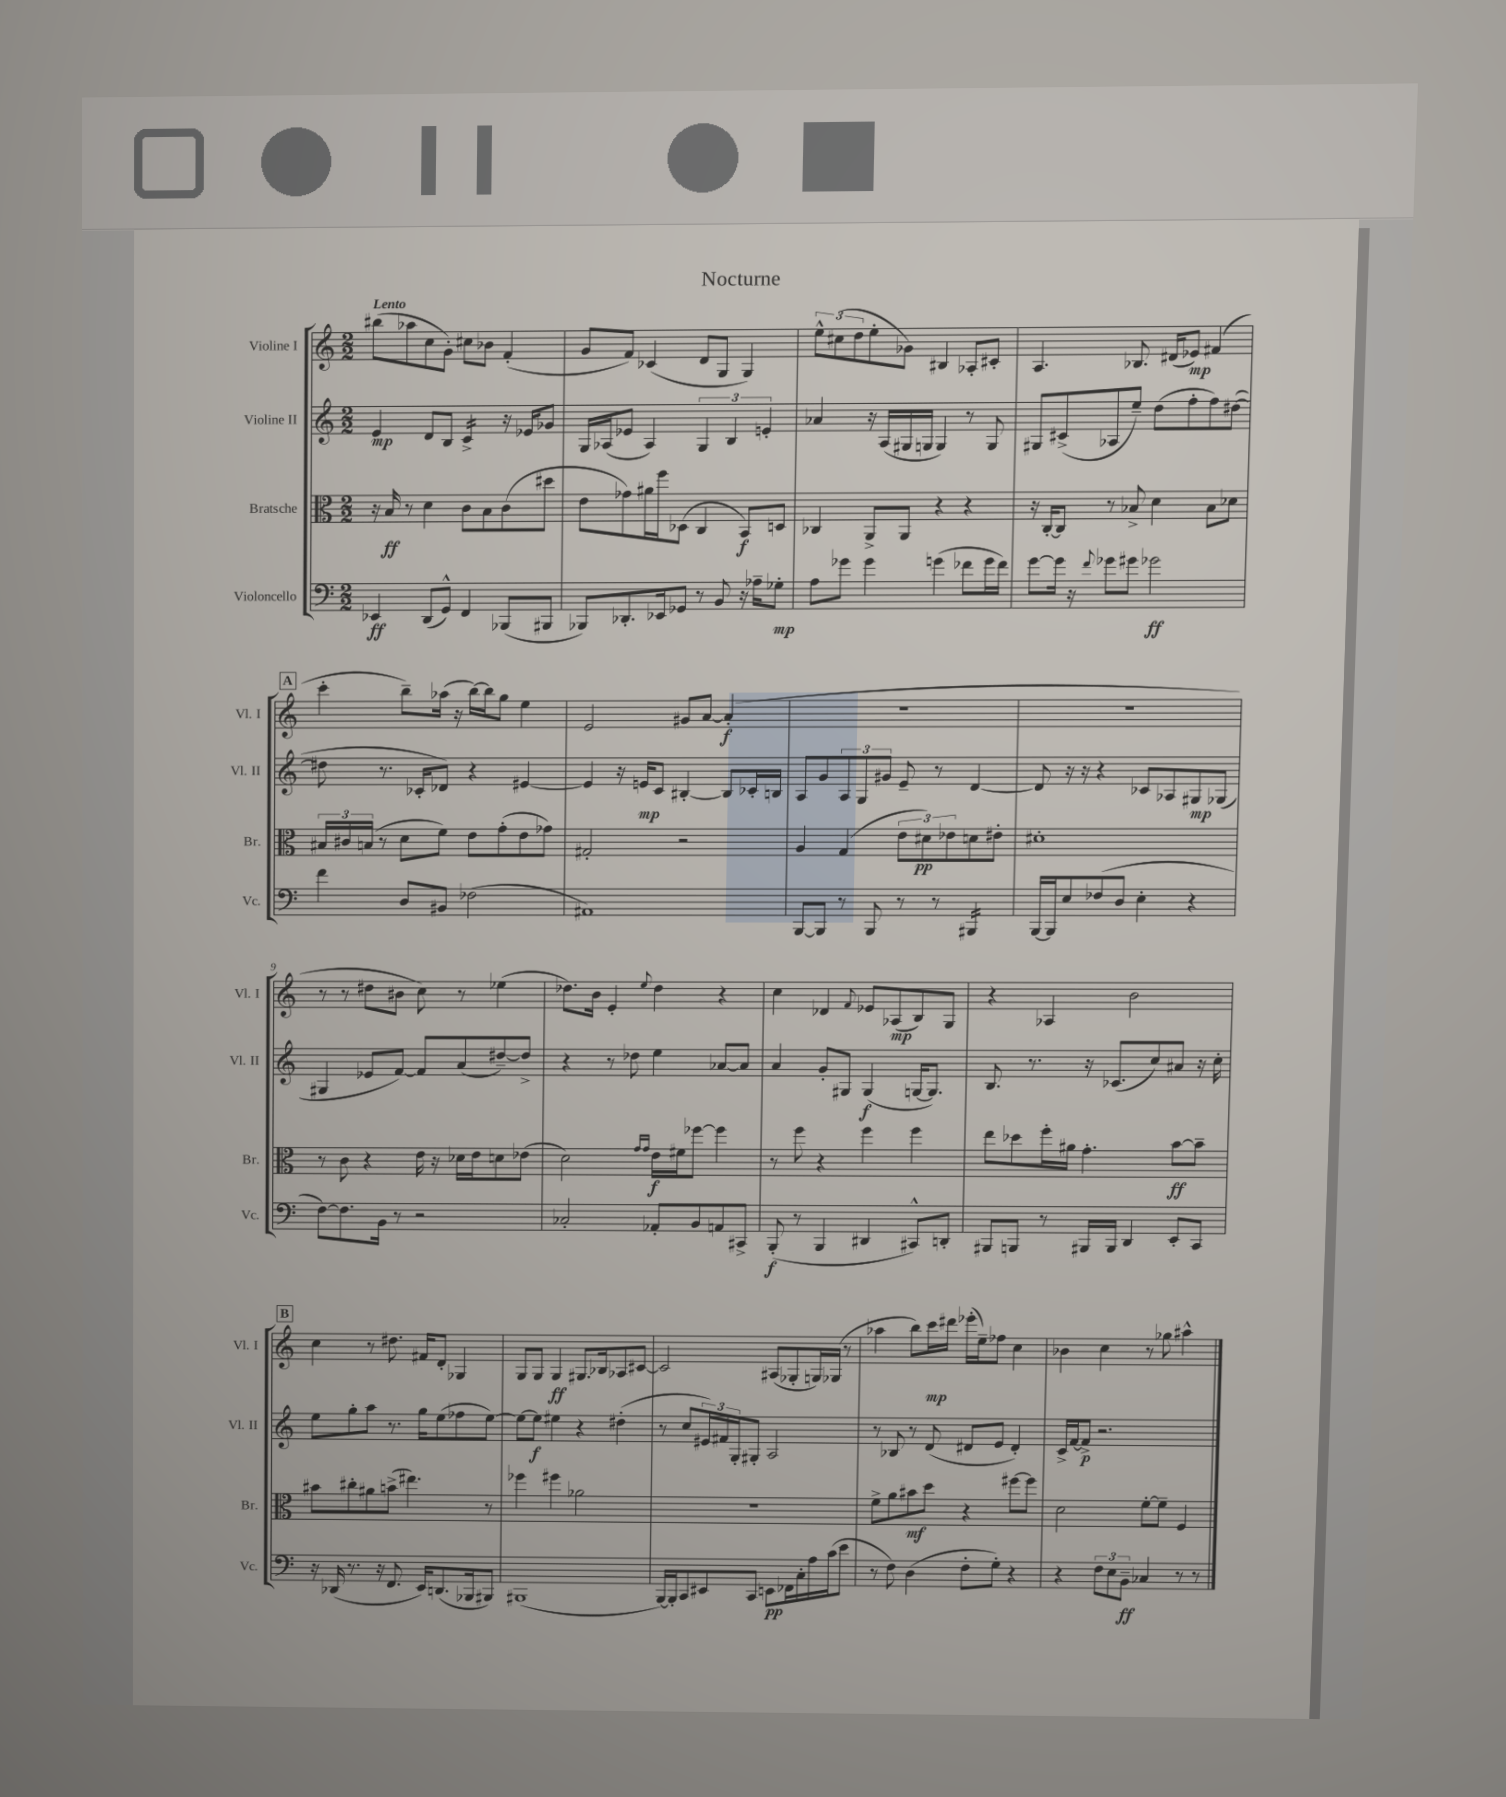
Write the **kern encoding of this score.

**kern	**kern	**kern	**kern
*staff4	*staff3	*staff2	*staff1
*clefF4	*clefC3	*clefG2	*clefG2
*k[]	*k[]	*k[]	*k[]
*M2/2	*M2/2	*M2/2	*M2/2
4EE-	16r	4e	(8bb#
.	16B	.	.
.	8r	.	8aa-
(8DD	4d	8d	8cc
8GG^^)	.	8B	8g')
4FF	8c	4c^	8cc#
.	8B	.	8b-
(8BBB-	(8c	16r	(4f'
.	.	16e-	.
8BBB#	8dd#	8g-	.
=	=	=	=
8BBB-)	8e	16G	8g
.	.	(16A-	.
8.DD-'	8g-)	8e-	8f)
.	16a#	4A-)	(4c-
16EE-	16ff	.	.
8GG-	(8D-	.	.
8r	4C	6G	8d
8BB	.	.	8G
.	.	6B	.
16r	8BB)	.	4G)
16A-~	.	.	.
.	.	6e'	.
8G-'	8D	.	.
=	=	=	=
8A	4C-	4a-	12ee^^
.	.	.	(12cc#
8g-	.	.	.
.	.	.	12dd
4g-	8AA^	16r	8ee'
.	.	(16A	.
.	8AA	16G#	8g-)
.	.	16G	.
(4g	4r	4G)	4B#
8f-	4r	8r	8A-'
16g	.	8G	8c#'
16f-)	.	.	.
=	=	=	=
[8g	16r	8G#	4.A
.	[16C'	.	.
16g]	8C]	(8c#^	.
16r	.	.	.
8qqf	.	.	.
8g-	8r	8A-	.
8g#	8B-^	8ee~)	8.B-
2g-	4d	(8dd	.
.	.	.	(16d#
.	.	8ff'	8e-)
.	8B-	8ff)	(4f#
.	8d-	([8dd#	.
=	=	=	=
4f	24B#	8dd#]	4ccc'
.	24c#	.	.
.	(24B	.	.
.	8r	8.r	.
8D	8d	.	8bb~)
.	.	16c-'	.
8BB#	8f)	8d-)	(16aa-
.	.	.	16r
(2F-	8e	4r	[16bb)
.	.	.	16bb]
.	(8g'	.	8gg
.	8e	[4e#	4ee
.	8g-)	.	.
=	=	=	=
1AA#)	2G#'	4e#]	2e
.	.	16r	.
.	.	16e	.
.	.	8c	.
.	2r	[4B#'	8g#
.	.	.	[8a
.	.	8B#]	(4a']
.	.	16c-'	.
.	.	16B	.
=	=	=	=
[8BBB	4A	8A	1r
8BBB]	.	8g	.
8r	(4G	12A	.
.	.	12G	.
8BBB	.	.	.
.	.	12g#	.
8r	12e	8e~	.
.	12d#)	.	.
8r	.	8r	.
.	12e-	.	.
4BBB#	8d	[4d	.
.	8e#'	.	.
=	=	=	=
[16BBB	1d#'	8d]	1r
16BBB]	.	.	.
8E	.	16r	.
.	.	16r	.
(8F-	.	4r	.
8D	.	.	.
4E'	.	8c-	.
.	.	8A-	.
4r	.	8G#	.
.	.	(8G-	.
=	=	=	=
[8F)	8r	4G#	8r
8.F]	8c	.	8r
.	4r	8e-	8dd#
16BB	.	.	.
8r	.	[8f)	8b#
2r	16e	8f]	8cc)
.	16r	.	.
.	16d-	(8a	8r
.	16e	.	.
.	8d	[8dd#~)	(4ee-
.	(8e-	8dd#^]	.
=	=	=	=
2C-'	2d)	4r	8.dd-)
.	.	.	16b
.	.	8r	4e'
.	.	8dd-	.
.	16qqg	.	.
.	16qqg	.	8qqee
8AA-'	16e	4ee	4dd-
.	16f#	.	.
8BB	[8ff-	.	.
8AA	4ff-]	[8a-	4r
8CC#^	.	8a-]	.
=	=	=	=
(8BBB'	8r	4a	4cc
8r	8ff	.	.
4BBB	4r	8g'	4d-
.	.	8G#	.
.	.	.	8qqf
4DD#	4ff	(4G#	8e-
.	.	.	(8A-
8CC#^^)	4ff	[16G	8B)
.	.	8.G])	.
8DD'	.	.	8G
=	=	=	=
8BBB#	8ee	8.B	4r
8BBB	8dd-	.	.
.	.	8.r	.
8r	16ff'	.	4A-
.	16a#	.	.
16BBB#	4.g'	16r	.
16BBB#	.	(8.c-	.
4DD	.	.	2b
.	.	8cc)	.
8EE'	[8b	8a#	.
8CC	8b~]	16r	.
.	.	16cc'	.
=	=	=	=
16r	8b#	8ee	4cc
(16DD-	.	.	.
8.r	8cc#'	8gg'	.
.	8a#	8aa	8r
16r	.	.	.
8.FF	(8b^	8.r	8.dd#
.	4.ee#)	.	.
16EE)	.	16gg	16f#
(8.DD	.	(8ee	8d'
.	.	8ff-	4G-
16BBB-	.	.	.
8BBB#)	8r	[8ee)	.
=	=	=	=
(1BBB#	4ff-	8ee_	8G
.	.	8ee]	8G
.	4ff#	4ee#	4G
.	2a-	4r	8.G#
.	.	.	16B-
.	.	(4dd#'	8A-
.	.	.	[8c#
=	=	=	=
[16BBB)	1r	8r	2c#]
16BBB']	.	.	.
8CC	.	8cc	.
8EE#	.	24e#)	.
.	.	24f#	.
.	.	24G'	.
8CC	.	8G#'	.
8EE	.	2A	(8A#
16FF-	.	.	8G-'
16C'	.	.	.
16A	.	.	16G)
(16c	.	.	(16G-
8e	.	.	8r
=	=	=	=
8r	8f^	8r	4aa-
8F)	8a	8B-	.
(4D	8b#	8r	8bb)
.	8dd	(8d	16ccc
.	.	.	16ddd#
8F'	4r	8d#	(16eee-'
.	.	.	16ee~)
8G')	.	8e	8ff-
4r	[8ff#	4d#')	4cc
.	8ff#]	.	.
=	=	=	=
4r	2d	16c^	4b-
.	.	[16f	.
.	.	8f^]	.
12F	.	2.r	4cc
12E	.	.	.
12BB~	.	.	.
4C-	[8f'	.	8r
.	8f~]	.	8gg-
8r	4F	.	4aa#^^
8r	.	.	.
==	==	==	==
*-	*-	*-	*-
